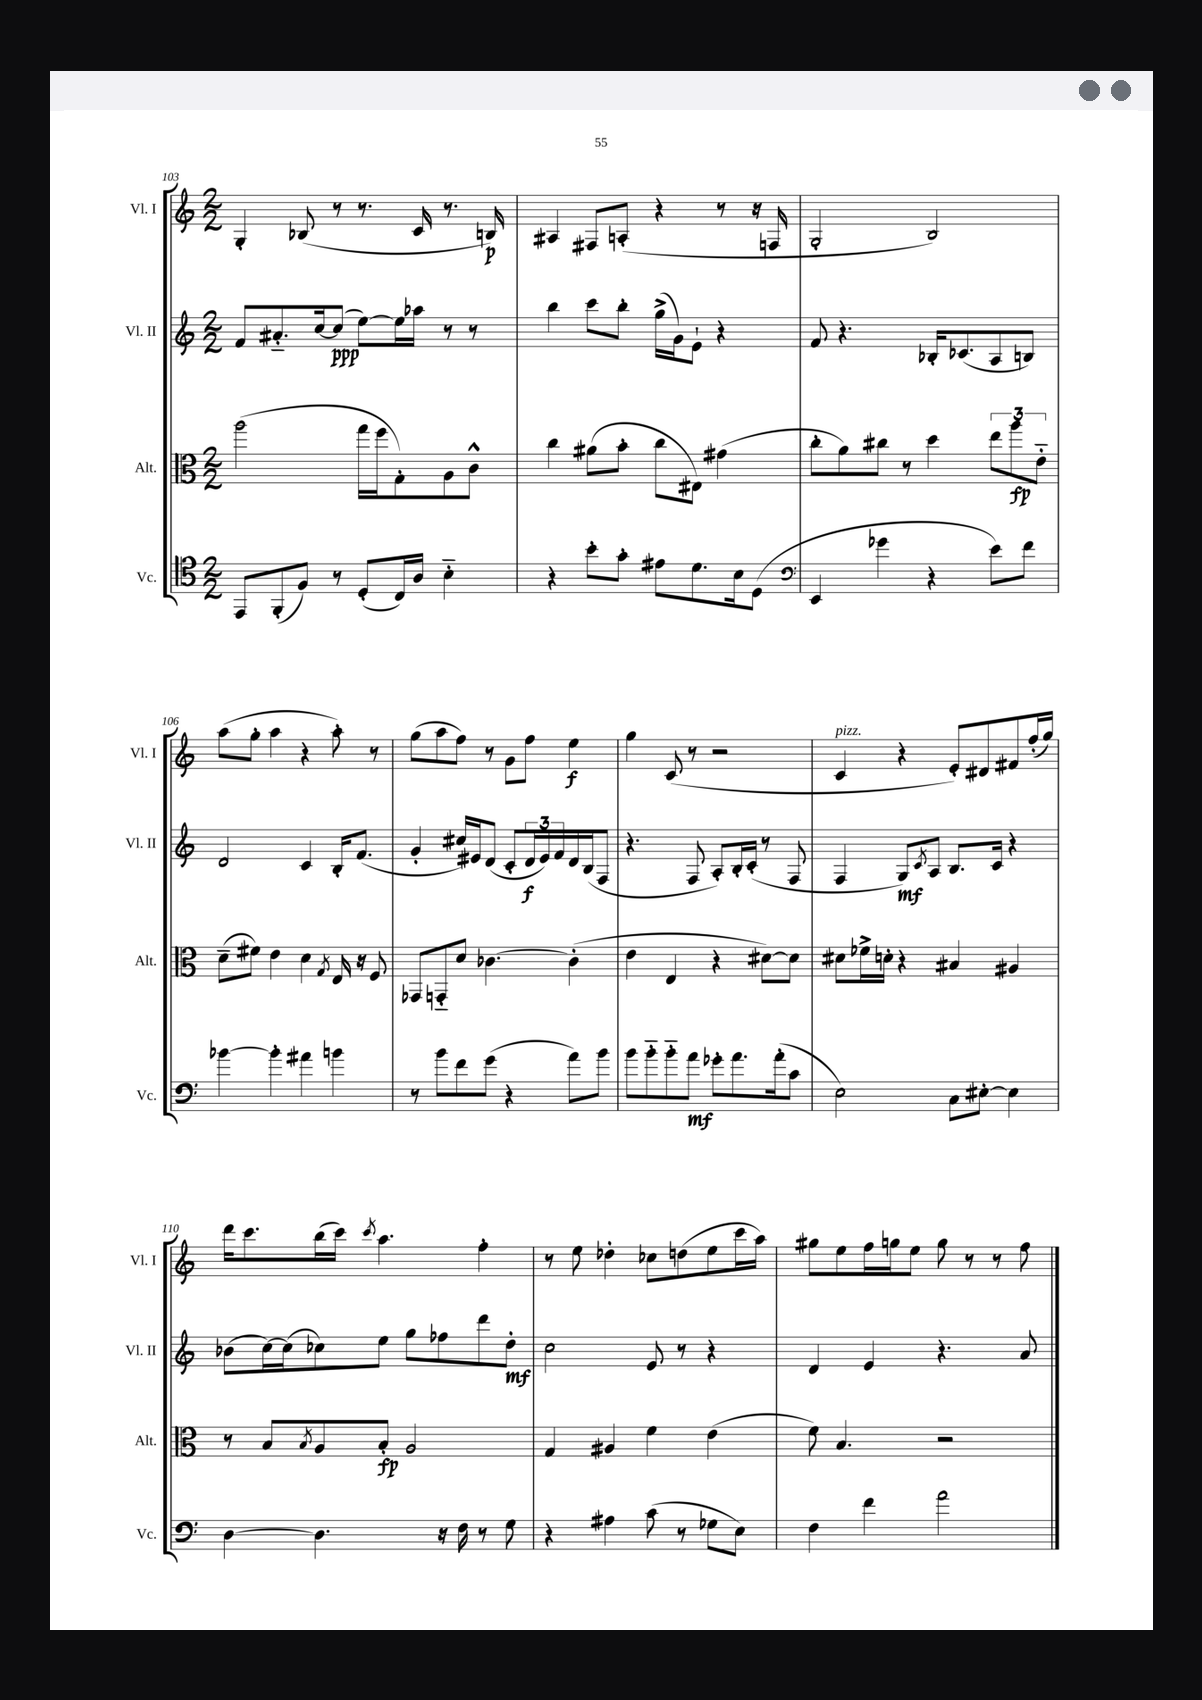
<<
\new StaffGroup <<
\new Staff = "s0" \with { instrumentName = "Vl. I" shortInstrumentName = "Vl. I" } {
    \clef treble \key c \major \numericTimeSignature \time 2/2
    g4-. bes8( r8 r8. c'16 r8. b16\p) |
    ais4 fis8 a8-.( r4 r8 r16 f16 |
    g2-. b2) |
    a''8( g''8-. a''4 r4 a''8-.) r8 |
    g''8( a''8 f''8) r8 g'8 f''8 e''4\f |
    g''4 c'8( r8 r2 |
    c'4^\markup { \italic "pizz." } r4 e'8-.) dis'8 fis'8 f''16-.( g''16) |
    d'''16 c'''8. b''16( c'''16) \acciaccatura { c'''8 } a''4. f''4-. |
    r8 e''8 des''4-. ces''8 d''8( e''8 c'''16 a''16) |
    gis''8 e''8 f''16 g''16 e''8 g''8 r8 r8 f''8 \bar "|." |
}
\new Staff = "s1" \with { instrumentName = "Vl. II" shortInstrumentName = "Vl. II" } {
    \clef treble \key c \major \numericTimeSignature \time 2/2
    f'8 ais'8.-_ c''16~ c''8\ppp( e''8~) e''16 aes''16 r8 r8 |
    b''4 c'''8 b''8-. g''16->( g'16) e'8-! r4 |
    f'8 r4. bes16-. ces'8.( a8 b8) |
    d'2 c'4 b16-. f'8.( |
    g'4-. cis''16) eis'16 d'8( c'8-. \tuplet 3/2 { d'16\f eis'16) f'16 } d'16 b16( f8 |
    r4. f8 a8-.) b16-. c'16-.( r8 f8 |
    f4 g8\mf) \acciaccatura { c'8 } a8 b8. c'16 r4 |
    bes'8( c''16~) c''16( ces''8) e''8 g''8 fes''8 d'''8 d''8-.\mf |
    c''2 e'8 r8 r4 |
    d'4 e'4 r4. a'8 \bar "|." |
}
\new Staff = "s2" \with { instrumentName = "Alt." shortInstrumentName = "Alt." } {
    \clef alto \key c \major \numericTimeSignature \time 2/2
    a''2( g''16 f''16 g8-.) a8 c'8-^ |
    c''4 ais'8( b'8-. c''8 eis8) gis'4( |
    c''8-. a'8) cis''8 r8 d''4 \tuplet 3/2 { e''8 a''8\fp e'8-_ } |
    d'8--( fis'8) e'4 d'4 \acciaccatura { g8 } e16 r16 f8 |
    ges,8 g,8-_ d'8 ces'4.~ ces'4-.( |
    e'4 e4 r4 dis'8~) dis'8 |
    dis'8 fes'16-> d'16-. r4 bis4 ais4 |
    r8 b8 \acciaccatura { b8 } a8 b8-.\fp a2 |
    g4 ais4 f'4 e'4( |
    f'8) b4. r2 \bar "|." |
}
\new Staff = "s3" \with { instrumentName = "Vc." shortInstrumentName = "Vc." } {
    \clef tenor \key c \major \numericTimeSignature \time 2/2
    e,8 f,8-.( f8) r8 d8-.( c16) a16 b4-_ |
    r4 b'8-. g'8-. eis'8 d'8. b16 d8( |
    \clef bass e,4 ges'4 r4 e'8) f'8 |
    bes'4~ bes'4-. ais'4 b'4 |
    r8 b'8 f'8 g'8( r4 a'8) b'8 |
    b'8 b'8-_ b'8-_ a'8\mf ges'8-. a'8. a'16-.( c'8 |
    e2) c8 eis8~-. eis4 |
    d4~ d4. r16 f16 r8 g8 |
    r4 ais4 c'8( r8 ges8 e8) |
    f4 f'4 a'2 \bar "|." |
}
>>
>>
\layout { \context { \Score currentBarNumber = #103 } }
